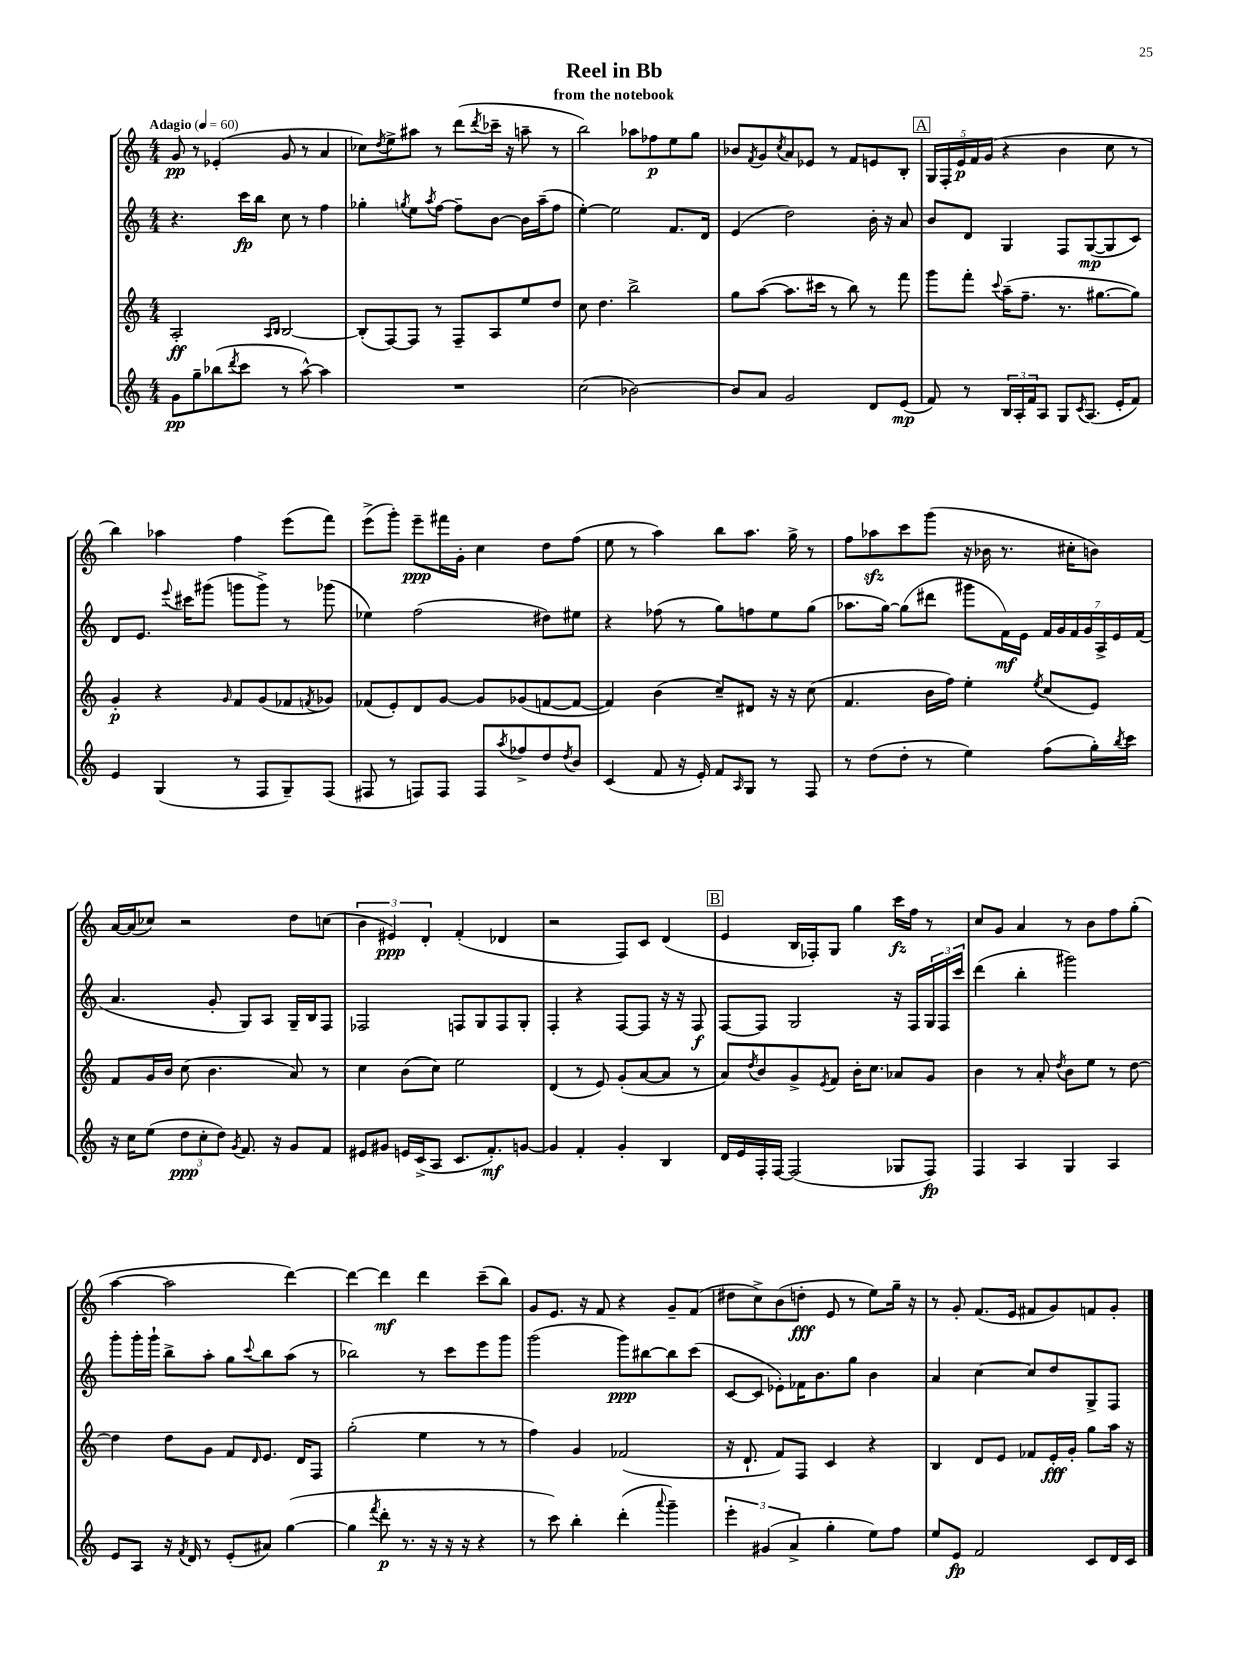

**kern	**kern	**kern	**kern
*staff4	*staff3	*staff2	*staff1
*clefG2	*clefG2	*clefG2	*clefG2
*k[]	*k[]	*k[]	*k[]
*M4/4	*M4/4	*M4/4	*M4/4
*MM60	*MM60	*MM60	*MM60
8g	2A'	4.r	8g
8gg~	.	.	8r
(8bb-	.	.	(4e-'
8qddd	.	.	.
8ccc	.	16ccc	.
.	.	16bb	.
.	16qqA	.	.
.	16qqB	.	.
8r	[2B	8cc	8g
[8aa^^)	.	8r	8r
4aa]	.	4ff	4a
=	=	=	=
1r	(8B']	4gg-'	8cc-)
.	.	.	8qdd
.	[8F)	.	8ee^
.	.	8qgg	.
.	8F]	8ee	8aa#
.	.	8qaa	.
.	8r	[8ff	8r
.	8F~	8ff~]	(8ddd
.	.	.	8qddd
.	8A	[8b	16ccc-~
.	.	.	16r
.	8ee	16b]	8aa~
.	.	(16aa~	.
.	8dd	8ff	8r
=	=	=	=
(2cc	8cc	[4ee')	2bb)
.	4.dd	.	.
.	.	2ee]	.
[2b-)	2bb^	.	8aa-
.	.	.	8ff-
.	.	8.f	8ee
.	.	.	8gg
.	.	16d	.
=	=	=	=
8b-]	8gg	(4e	8b-
.	.	.	8qf
8a	([8aa	.	8g
.	.	.	8qcc
2g	8.aa]	2dd)	8a
.	.	.	8e-
.	16ccc#	.	.
.	8r	.	8r
.	8bb)	.	8f
8d	8r	16b'	8e
.	.	16r	.
(8e	8fff	8a	8B'
=	=	=	=
8f)	8ggg	8b	20G
.	.	.	20F'
.	.	.	20e
8r	8fff'	8d	.
.	.	.	20f
.	.	.	(20g
.	8qqccc	.	.
24B	(16aa~	4G	4r
24A'	.	.	.
.	8.ff~	.	.
24f	.	.	.
8A	.	.	.
8G	8.r	8F	4b
8qc	.	.	.
(8.A	.	([8G	.
.	[8.gg#	.	.
.	.	8G]	8cc
16e'	.	.	.
8f)	8gg#])	8c)	8r
=	=	=	=
4e	4g'	8d	4bb)
.	.	8.e	.
(4G	4r	.	4aa-
.	.	8qqeee	.
.	.	16ccc#	.
.	.	(8ggg#	.
.	16qqg	.	.
8r	8f	8ggg	4ff
8F	(8g	8ggg^)	.
8G~)	8f-	8r	(8eee
.	8qf	.	.
(8F	8g-)	(8ggg-	8fff)
=	=	=	=
8F#	(8f-	4ee-)	(8eee^
8r	8e')	.	8ggg')
8F)	8d	(2ff	8eee~
8F	[8g	.	16fff#
.	.	.	16g'
8F	8g]	.	4cc
8qaa	.	.	.
8ff-^	(8g-	.	.
8dd	[8f	8dd#)	8dd
8qdd	.	.	.
8b	8f_	8ee#	(8ff
=	=	=	=
(4c	4f])	4r	8ee
.	.	.	8r
8f	(4b	(8ff-	4aa)
16r	.	8r	.
16e')	.	.	.
8f	8cc~)	8gg)	8bb
16qqA	.	.	.
8G	8d#	8ff	8.aa
8r	16r	8ee	.
.	16r	.	16gg^
8F	(8cc	(8gg	8r
=	=	=	=
8r	4.f	8.aa-	8ff
(8dd	.	.	8aa-
.	.	[16gg)	.
8dd'	.	(8gg]	8ccc
8r	16b	8ddd#	(8ggg
.	16ff)	.	.
4ee)	4ee'	8ggg#	16r
.	.	.	16b-
.	.	16f)	8.r
.	.	16e	.
.	8qee	.	.
(8ff	(8cc	28f	.
.	.	28g	.
.	.	.	16cc#'
.	.	28f	.
.	.	28g	.
16gg')	8e)	.	8b)
.	.	28A^	.
.	.	28e	.
8qbb	.	.	.
16ccc	.	.	.
.	.	(28f	.
=	=	=	=
16r	8f	4.a	[16a
16cc	.	.	(16a]
(8ee	16g	.	8cc-)
.	16b	.	.
12dd	(8cc	.	2r
12cc'	.	.	.
.	4.b	8g'	.
12dd)	.	.	.
8qg	.	.	.
8.f	.	8G)	.
.	.	8A	.
16r	.	.	.
8g	8a)	16G~	8dd
.	.	16B	.
8f	8r	8F	(8cc
=	=	=	=
8e#	4cc	2F-	6b
8g#	.	.	.
.	.	.	6e#)
16e	(8b	.	.
(16c^	.	.	.
.	.	.	6d'
8A	8cc)	.	.
8.c	2ee	8F	(4f'
.	.	8G	.
8.f')	.	.	.
.	.	8F	4d-
[8g	.	8G'	.
=	=	=	=
4g]	(4d	4F'	2r
4f'	8r	4r	.
.	8e)	.	.
4g'	(8g'	[8F	8F)
.	[8a	8F]	8c
4B	8a]	16r	(4d
.	.	16r	.
.	8r	8F	.
=	=	=	=
16d	8a)	[8F	4e
16e	.	.	.
.	8qdd	.	.
16F'	8b	8F]	.
[16F	.	.	.
(2F]	8g^	2G	16B
.	.	.	16F-')
.	8qe	.	.
.	8f	.	8G
.	16b'	.	4gg
.	8.cc	.	.
8G-	8a-	16r	16ccc
.	.	16F	16ff
8F)	8g	24G	8r
.	.	24F	.
.	.	24ccc	.
=	=	=	=
4F	4b	(4ddd	8cc
.	.	.	8g
4A	8r	4bb'	4a
.	8a'	.	.
.	8qdd	.	.
4G	8b	2ggg#)	8r
.	8ee	.	8b
4A	8r	.	8ff
.	[8dd	.	(8gg'
=	=	=	=
8e	4dd]	8ggg'	[4aa
8A	.	16ggg'	.
.	.	16ggg`	.
16r	8dd	8bb^	2aa]
8qf	.	.	.
16d	.	.	.
8r	8g	8aa'	.
(8e'	8f	8gg	.
.	16qqd	8qqccc	.
8a#)	8.e	8bb	.
([4gg	.	(8aa	[4ddd)
.	16d	.	.
.	8F	8r	.
=	=	=	=
4gg]	(2gg'	2bb-)	4ddd_
8qfff	.	.	.
8ddd'	.	.	4ddd]
8.r	.	.	.
.	4ee	8r	4ddd
16r	.	.	.
16r	.	8ccc	.
16r	.	.	.
4r	8r	8eee	(8ccc~
.	8r	8ggg	8bb)
=	=	=	=
8r	4ff)	(2ggg	8g
8ccc)	.	.	8.e
4bb'	4g	.	.
.	.	.	16r
.	.	.	8f
(4ddd'	(2f-	8ggg)	4r
.	.	[8bb#	.
8qqaaa	.	.	.
4ggg~)	.	8bb#]	8g~
.	.	(8ccc	(8f
=	=	=	=
6eee'	16r	[8c	8dd#
.	8.d`	.	.
.	.	8c]	8cc^)
(6g#	.	.	.
.	8f)	8e-')	(8b
6a^	.	.	.
.	8F	16f-	8dd'
.	.	8.b	.
4gg'	4c	.	8e
.	.	8gg	8r
8ee)	4r	4b	8ee)
8ff	.	.	16gg~
.	.	.	16r
=	=	=	=
8ee	4B	4a	8r
8e	.	.	8g'
2f	8d	[4cc	(8.f
.	8e	.	.
.	.	.	16e
.	8f-	8cc]	8f#
.	16e'	8dd	8g)
.	16g'	.	.
8c	8gg	8G^	8f
16d	16aa	8F	8g'
16c	16r	.	.
==	==	==	==
*-	*-	*-	*-
